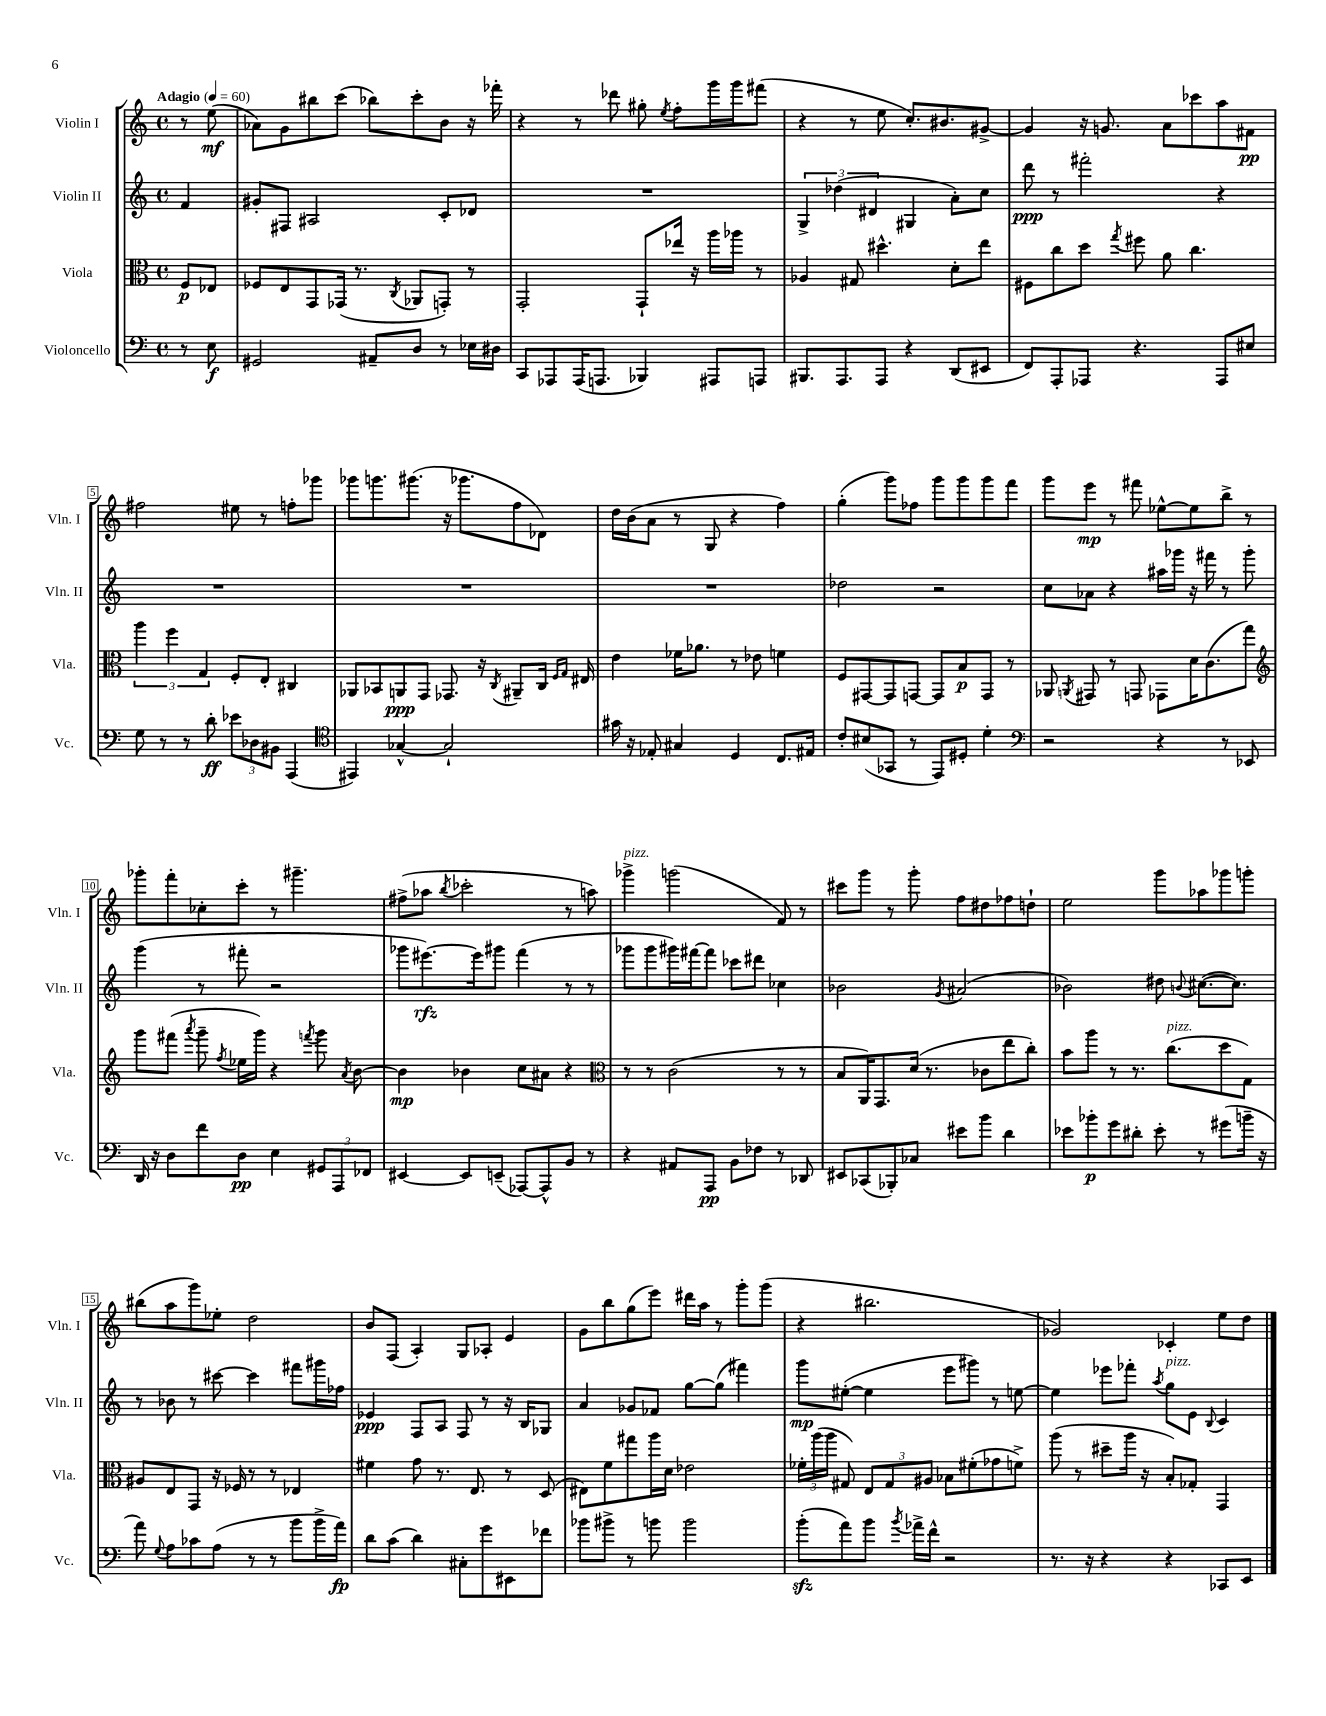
<<
\new StaffGroup <<
\new Staff = "s0" \with { instrumentName = "Violin I" shortInstrumentName = "Vln. I" } {
    \clef treble \key c \major \defaultTimeSignature \time 4/4 \partial 4 \tempo "Adagio" 4 = 60
    \autoBeamOff r8 e''8\mf( |
    aes'8[) g'8 bis''8 c'''8]( bes''8[) c'''8-. b'8] r16 fes'''16-. |
    r4 r8 des'''8 gis''8-. \acciaccatura { e''8 } f''8[-. g'''16 g'''16 fis'''8]( |
    r4 r8 e''8 c''8.[-.) bis'8. gis'8]~-> |
    gis'4 r16 g'8. a'8[ ces'''8 a''8 fis'8]\pp |
    fis''2 eis''8 r8 f''8[-. ges'''8] |
    ges'''8[ g'''8. gis'''8.]( r16 ges'''8.[ f''8 des'8]) |
    d''16[ b'16( a'8] r8 g8 r4 f''4) |
    g''4-.( g'''8[) fes''8] g'''8[ g'''8 g'''8 f'''8] |
    g'''8[ e'''8]\mp r8 fis'''8 ees''8[~-^ ees''8 b''8]-> r8 |
    ges'''8[-. f'''8-. ces''8-. c'''8]-. r8 gis'''4.-- |
    fis''8[->( aes''8] \acciaccatura { b''8 } ces'''2-. r8 a''8) |
    ges'''4->^\markup { \italic "pizz." } g'''2( f'8) r8 |
    cis'''8[ g'''8] r8 g'''8-. f''8[ dis''8 fes''8 d''8]-! |
    e''2 g'''8[ aes''8 ges'''8 g'''8]-. |
    bis''8[( a''8 g'''8) ees''8]-. d''2 |
    b'8[ f8]( a4-.) g8[ aes8]-. e'4 |
    g'8[ b''8 g''8( e'''8]) dis'''16[ a''16] r8 g'''8[-. g'''8]( |
    r4 bis''2. |
    ges'2) ces'4-. e''8[ d''8] \bar "|." |
}
\new Staff = "s1" \with { instrumentName = "Violin II" shortInstrumentName = "Vln. II" } {
    \clef treble \key c \major \defaultTimeSignature \time 4/4 \partial 4
    \autoBeamOff f'4 |
    gis'8[-. fis8] ais2 c'8[-. des'8] |
    R1 |
    \tuplet 3/2 { g4-> des''4( dis'4 } gis4 a'8[-.) c''8] |
    d'''8\ppp r8 fis'''2-. r4 |
    R1 |
    R1 |
    R1 |
    des''2 r2 |
    c''8[ aes'8] r4 ais''16[ ges'''16] r16 fis'''16 r8 ges'''8-. |
    g'''4( r8 fis'''8-. r2 |
    ges'''8[ eis'''8.~\rfz) eis'''16 gis'''8] f'''4( r8 r8 |
    ges'''8[ ges'''8 gis'''16) fis'''16~ fis'''8] ces'''8[ dis'''8] ces''4 |
    bes'2 \acciaccatura { g'8 } ais'2( |
    bes'2) dis''8 \appoggiatura { b'8 } cis''8.[~( cis''8.]) |
    r8 bes'8 r8 cis'''8~ cis'''4 fis'''8[ gis'''16 fes''16] |
    ees'4\ppp f8[ a8] f8 r8 r16 b16[ ges8] |
    a'4 ges'8[ fes'8] g''8[~ g''8]( fis'''4) |
    g'''8[\mp eis''8]~-.( eis''4 e'''8[ gis'''8]) r8 e''8~ |
    e''4 ees'''8[ fes'''8]-. \acciaccatura { a''8 } g''8[^\markup { \italic "pizz." } e'8] \appoggiatura { b8 } c'4 \bar "|." |
}
\new Staff = "s2" \with { instrumentName = "Viola" shortInstrumentName = "Vla." } {
    \clef alto \key c \major \defaultTimeSignature \time 4/4 \partial 4
    \autoBeamOff f8[\p ees8] |
    fes8[ e8 g,8 ges,16]( r8. \acciaccatura { c8 } aes,8[ g,8]-.) r8 |
    g,2-. g,8[-! ees''16] r16 a''16[ aes''16] r8 |
    aes4 gis8 dis''4.-^ d'8[-. e''8] |
    fis8[ c''8 d''8] \acciaccatura { g''8 } fis''8 a'8 c''4. |
    \tuplet 3/2 { a''4 f''4 g4 } f8[-. e8]-. cis4 |
    aes,8[ bes,8 a,8\ppp g,8] ges,8. r16 \acciaccatura { c8 } ais,8[-- c16] \grace { f16[ g16] } eis16 |
    e'4 fes'16[ aes'8.] r8 ees'8 f'4 |
    f8[ gis,8~ gis,8 g,8]~ g,8[ b8\p g,8] r8 |
    aes,8 \acciaccatura { a,8 } gis,8 r8 g,8 ges,8[ d'16 c'8.( g''8]) |
    \clef treble g'''8[ fis'''8]( \acciaccatura { a'''8 } g'''8-- \acciaccatura { f''8 } ees''16[ g'''16]) r4 \acciaccatura { f'''8 } g'''8 \acciaccatura { a'8 } b'8~ |
    b'4\mp bes'4 c''8[ ais'8] r4 |
    \clef alto r8 r8 c'2( r8 r8 |
    b8[ a,16) g,8. d'16]( r8. ces'8[ e''8 c''8]-.) |
    b'8[ a''8] r8 r8. c''8.[^\markup { \italic "pizz." }( d''8 g8]) |
    ais8[ e8 g,8] r16 fes16 r8 r8 ees4 |
    fis'4 g'8 r8. e8. r8 d8( |
    eis8[) f'8 gis''8 a''16 d'16] ees'2 |
    \tuplet 3/2 { fes'16[-. a''16( a''16] } gis8) \tuplet 3/2 { e8[ gis8 ais8] } bes8[ fis'8-.( ges'8 f'8]->) |
    a''8( r8 dis''8[-- a''16] r16 b8[-.) ges8]-. g,4 \bar "|." |
}
\new Staff = "s3" \with { instrumentName = "Violoncello" shortInstrumentName = "Vc." } {
    \clef bass \key c \major \defaultTimeSignature \time 4/4 \partial 4
    \autoBeamOff r8 e8\f |
    gis,2 ais,8[-- d8] r8 ees16[ dis16] |
    c,8[ aes,,8 aes,,16( a,,8.] bes,,4) ais,,8[ a,,8] |
    bis,,8.[ a,,8. a,,8] r4 d,8[( eis,8] |
    f,8[) a,,8-. aes,,8] r4. aes,,8[ eis8] |
    g8 r8 r8 d'8-.\ff \tuplet 3/2 { ees'8[ des8 bis,8] } a,,4( |
    \clef tenor eis,4) ges4~-^ ges2-! |
    gis'16 r16 ees8-. gis4 d4 c8.[ eis16] |
    c'8[-. bis8( ges,8] r8 e,8[) dis8]-. d'4-. |
    \clef bass r2 r4 r8 ees,8 |
    d,16 r16 d8[ f'8 d8]\pp e4 \tuplet 3/2 { gis,8[ a,,8 fes,8] } |
    eis,4~ eis,8[ e,8]--( aes,,8[~) aes,,8-^ b,8] r8 |
    r4 ais,8[ a,,8]\pp b,8[ fes8] r8 des,8 |
    eis,8[ ces,8( bes,,8-.) ces8] eis'8[ b'8] d'4 |
    ees'8[ bes'8-.\p g'8 dis'8]-. ees'8-. r8 gis'8[( b'16]-- r16 |
    a'8) \appoggiatura { g8 } a8[ ces'8 a8]( r8 r8 b'8[ b'16-> a'16]\fp) |
    d'8[ c'8]( d'4) cis8[-. g'8 eis,8 fes'8] |
    bes'8[ bis'8]-> r8 b'8 b'2 |
    b'8[-.\sfz( a'8) b'8] \acciaccatura { b'8 } aes'16[-> f'16]-^ r2 |
    r8. r16 r4 r4 ces,8[ e,8] \bar "|." |
}
>>
>>
\layout { \context { \Score \override BarNumber.stencil = #(make-stencil-boxer 0.1 0.3 ly:text-interface::print) } }
